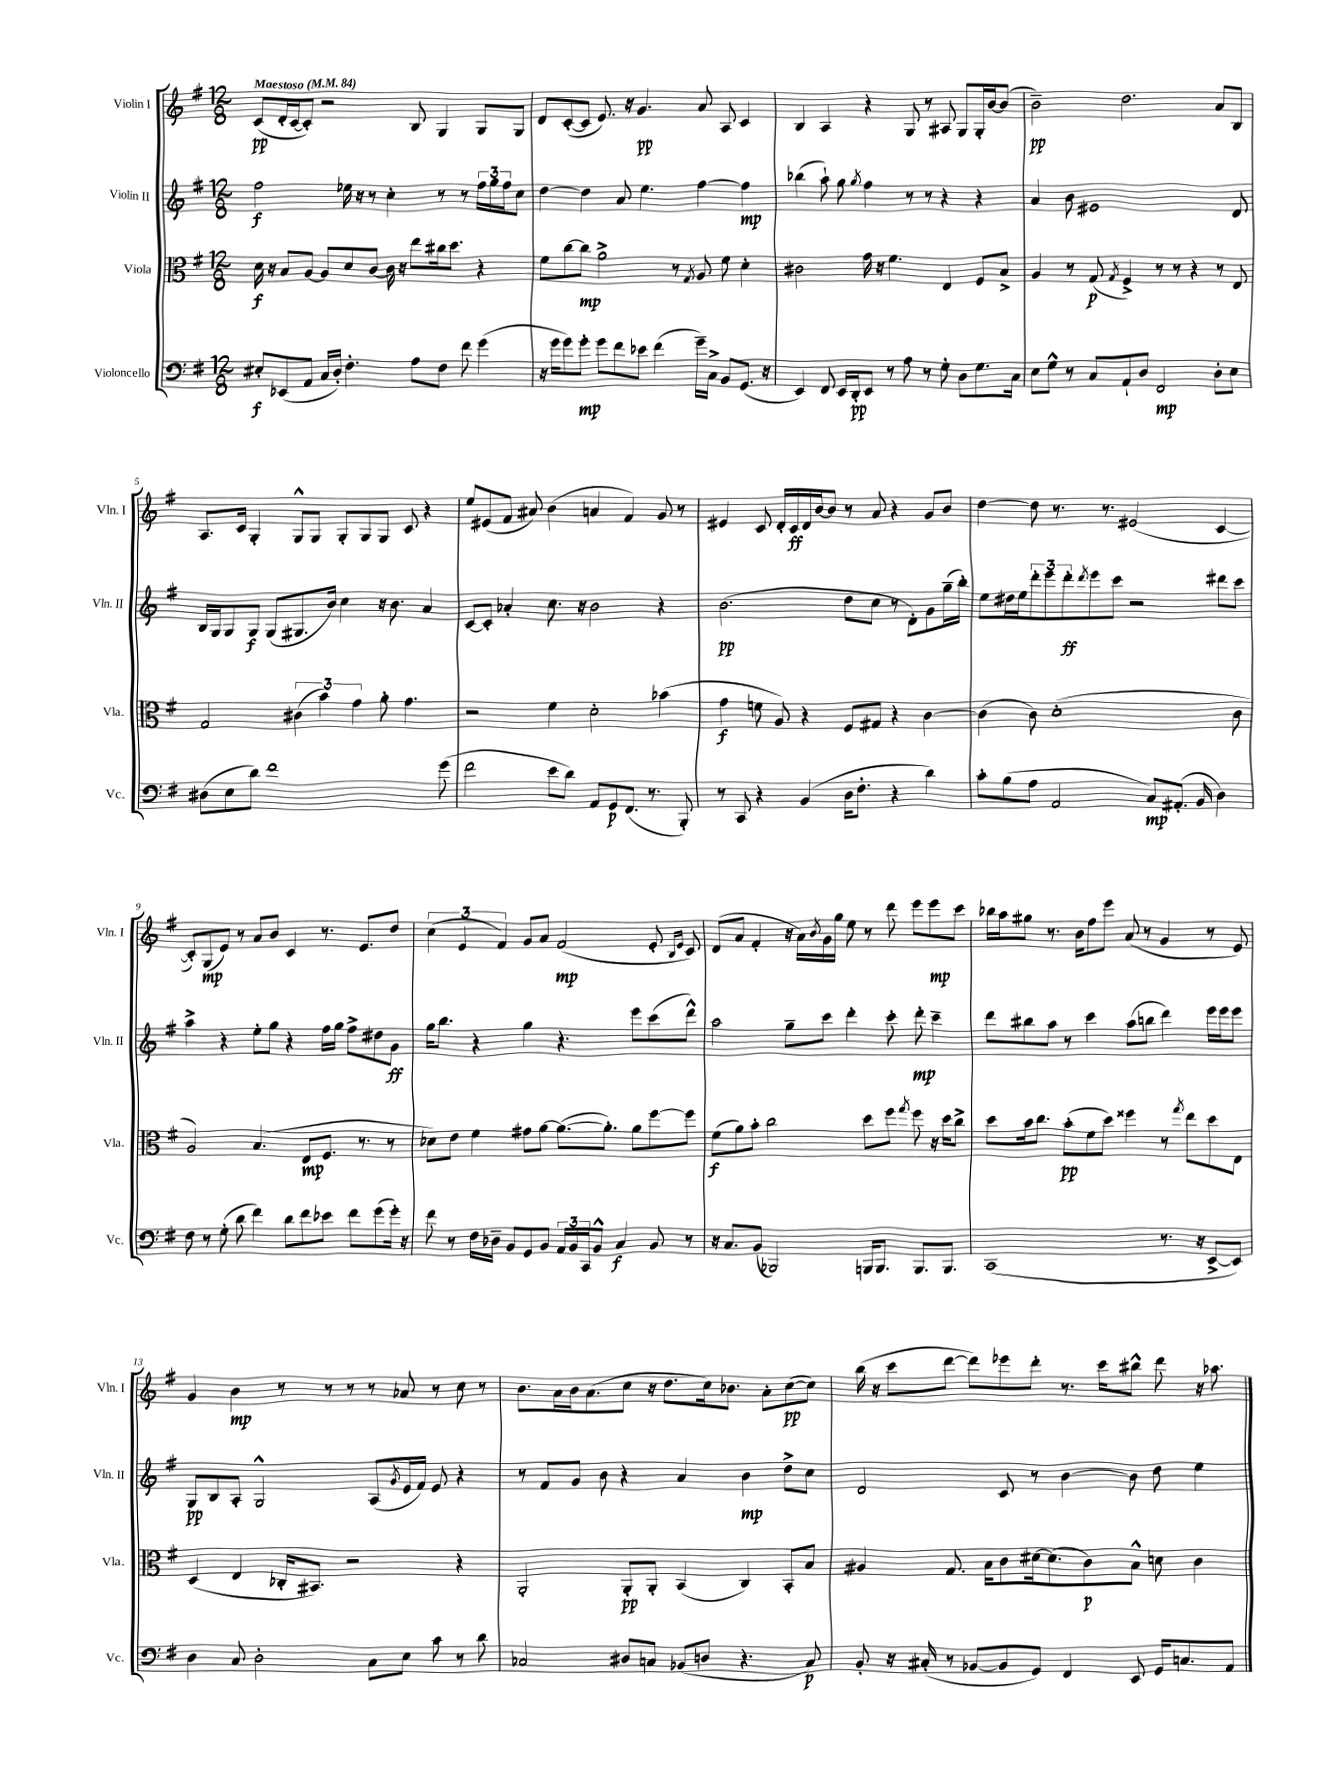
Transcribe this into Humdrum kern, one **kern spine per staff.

**kern	**kern	**kern	**kern
*staff4	*staff3	*staff2	*staff1
*clefF4	*clefC3	*clefG2	*clefG2
*k[f#]	*k[f#]	*k[f#]	*k[f#]
*M12/8	*M12/8	*M12/8	*M12/8
*MM84	*MM84	*MM84	*MM84
8E#'	16d	2ff#	(8c
.	16r	.	.
(8EE-	8B	.	16d'
.	.	.	[16c
8AA	[8A	.	8c'])
16C	8A]	.	2r
16D')	.	.	.
4.F#'	8d	16ee-	.
.	.	16r	.
.	[8c	8r	.
.	16c]	4cc'	.
.	16r	.	.
8A	8ee	.	8B
8F#	16cc#	8r	4G
.	8.dd	.	.
8f#	.	8r	.
(4g	4r	24ff#	8G
.	.	24gg	.
.	.	24ff#	.
.	.	8cc	8G
=	=	=	=
16r	8f#	[4dd	8d
16g	.	.	.
8g)	[8cc	.	([8c'
8g'	8cc]	4dd]	8c]
8g	2a^	.	8.e)
8f#	.	8a	.
.	.	.	16r
8e-	.	4.ee	4.g
(4f#	.	.	.
.	8r	.	.
.	8qG	.	.
16g~)	8A	[4ff#	8a
16C^	.	.	.
8BB	8f#	.	8A
(8.GG	4d'	4ff#]	4c
16r	.	.	.
=	=	=	=
4EE)	2c#	(4bb-	4B
8FF#	.	8aa`)	4A
16EE	.	8gg	.
16DD'	.	.	.
.	.	8qgg	.
8EE	16g	4ff#	4r
.	16r	.	.
8r	4.f#	.	.
8A	.	8r	8G
8r	.	8r	8r
8G'	4E	4r	8A#
8D	.	.	8G
8.G	8F#	4r	16G'
.	.	.	[16b
.	8B^	.	(8b]
16C	.	.	.
=	=	=	=
8E	4A	4a	2b~)
8G^^	.	.	.
8r	8r	8b	.
8C	(8G	1e#	.
.	8qG	.	.
8AA`	4F#^)	.	2.dd
8D	.	.	.
2FF#	8r	.	.
.	8r	.	.
.	4r	.	.
8D'	8r	.	8a
8E	8E	8d	8B
=	=	=	=
(8D#	2G	16B	8.A
.	.	16G	.
8E	.	8G	.
.	.	.	16c
8d)	.	8G	4G'
1f#	.	(8G	.
.	(6c#	8.G#	8G^^
.	.	.	8G
.	6b)	.	.
.	.	16b)	.
.	.	4cc	8G'
.	6g	.	.
.	.	.	8G
.	8a'	16r	8G
.	.	8.b	.
.	4.g	.	8c
.	.	4a	4r
(8g	.	.	.
=	=	=	=
2f#	2r	[8c	8ee
.	.	8c']	(8e#
.	.	4a-'	8f#
.	.	.	8a#)
8e	4f#	8.cc	(4b
8d)	.	.	.
.	.	16r	.
8AA	2d'	2b	4a
8GG	.	.	.
(8.FF#	.	.	4f#)
8.r	.	.	.
.	(4b-	4r	8g
8BBB')	.	.	8r
=	=	=	=
8r	4g	(2.b	4e#
8CC	.	.	.
4r	8f	.	8c
.	8A)	.	16d'
.	.	.	16c
(4BB	4r	.	16d
.	.	.	[16b
.	.	.	8b]
16D	8F#	8dd	8r
8.F#'	.	.	.
.	8G#	8cc	8a
4r	4r	8r	4r
.	.	8d')	.
4d)	[4c	8g	8g
.	.	(16gg~	8b
.	.	16bb')	.
=	=	=	=
8c'	(4c]	8ee	[4dd
(8B	.	16dd#	.
.	.	16ee	.
8A	8c)	12ddd'	8dd]
.	.	12eee	.
2AA	(1d'	.	8.r
.	.	12ddd'	.
.	.	8qddd	.
.	.	8eee	.
.	.	.	8.r
.	.	8ccc	.
.	.	2r	(2e#
8C)	.	.	.
(8.AA#'	.	.	.
16BB	.	.	.
4D)	.	8ddd#	[4c
.	8c	8ccc	.
=	=	=	=
8F#	2A)	4aa^	8c'])
8r	.	.	(8G
(8G'	.	4r	8e)
8d	.	.	8r
4f#)	(4.B	8ee'	8a
.	.	8gg	8b
8d	.	4r	4c
8f#	8E	.	.
8e-	8.F#	16ff#	8.r
.	.	16gg	.
8f#	.	8ff#^	.
.	8.r	.	8.e
(8g	.	8dd#	.
16g')	8r	8g	8dd
16r	.	.	.
=	=	=	=
8f#	8d-)	16gg	(6cc
.	.	8.bb	.
8r	8e	.	.
.	.	.	6e
16F#	4f#	4r	.
16D-~	.	.	.
.	.	.	6f#)
8BB	.	.	.
8GG	8g#	4gg	8g
8BB	[8a	.	8a
24AA	(8.a_	4.r	(2f#
24BB	.	.	.
24CC	.	.	.
8BB^^	.	.	.
.	8.a'])	.	.
4C	.	.	.
.	8a	8eee	.
8BB	[8ff#	(8ccc	8e'
.	.	.	16qqB
.	.	.	16qqe
8r	8ff#]	8ddd^^)	8c)
=	=	=	=
16r	(8f#	2aa	(8d
8.C	.	.	.
.	8a)	.	8a
(8BB	8b'	.	4f#'
2BBB-)	2cc	.	.
.	.	8gg~	16r
.	.	.	16a)
.	.	.	8qb
.	.	8ccc	16g
.	.	.	16gg
.	.	4ddd'	8ee
16BBB	8dd	.	8r
8.BBB	.	.	.
.	8ff#	8ccc'	8ddd
.	8qgg	.	.
8.BBB	8ff#	8ddd'	8eee
.	16r	4ccc~	8eee
8.BBB	16dd	.	.
.	8cc^	.	8ccc
=	=	=	=
(1CC	8dd	8ddd	16bb-
.	.	.	16aa
.	16b	8bb#	8gg#
.	8.cc	.	.
.	.	8aa	8.r
.	(8b'	8r	.
.	.	.	16b
.	8f#	4ccc	8ff#
.	8dd)	.	8eee
.	4ff##	(8aa	(8a
.	.	8bb	8r
8.r	8r	4ddd)	4g
.	8qgg	.	.
.	8ee	.	.
16r	.	.	.
[8EE^	8dd	16eee	8r
.	.	16eee	.
8EE])	8E	8eee	8e)
=	=	=	=
4D	(4D	8G	4g
.	.	8B	.
8C	4E	8A'	4b
2D'	.	2G^^	.
.	16C-'	.	8r
.	8.BB#)	.	.
.	.	.	8r
.	2r	.	8r
8C	.	(8A	8r
.	.	8qg	.
8E	.	16e	8a-
.	.	16f#)	.
8c	.	8e	8r
8r	4r	4r	8cc
8d	.	.	8r
=	=	=	=
2C-	2AA'	8r	8.b
.	.	8f#	.
.	.	.	16a
.	.	8g	16b
.	.	.	(8.a
.	.	8b	.
8D#	8AA'	4r	8cc
8C	8AA'	.	16r
.	.	.	8.dd
(8BB-	(4BB	4a	.
8D	.	.	16cc)
.	.	.	8.b-
4.r	4C)	4b	.
.	.	.	8a'
.	8BB'	8dd^	([8cc
8C)	8B	8cc	8cc])
=	=	=	=
8BB'	4A#	2d	(16bb
.	.	.	16r
16r	.	.	8ccc
(16C#'	.	.	.
8r	8.G	.	[8ddd
[8BB-	.	.	8ddd])
.	16B	.	.
8BB-]	8c	8c	8eee-
8GG)	[16d#	8r	8ddd'
.	(8.d#]	.	.
4FF#	.	[4b	8.r
.	8c)	.	.
.	.	.	16ccc
8EE	8B^^	8b]	8bb#^^
16GG	8d	8dd	8ddd
8.C	.	.	.
.	4c	4ee	16r
.	.	.	8.aa-
8AA	.	.	.
==	==	==	==
*-	*-	*-	*-
